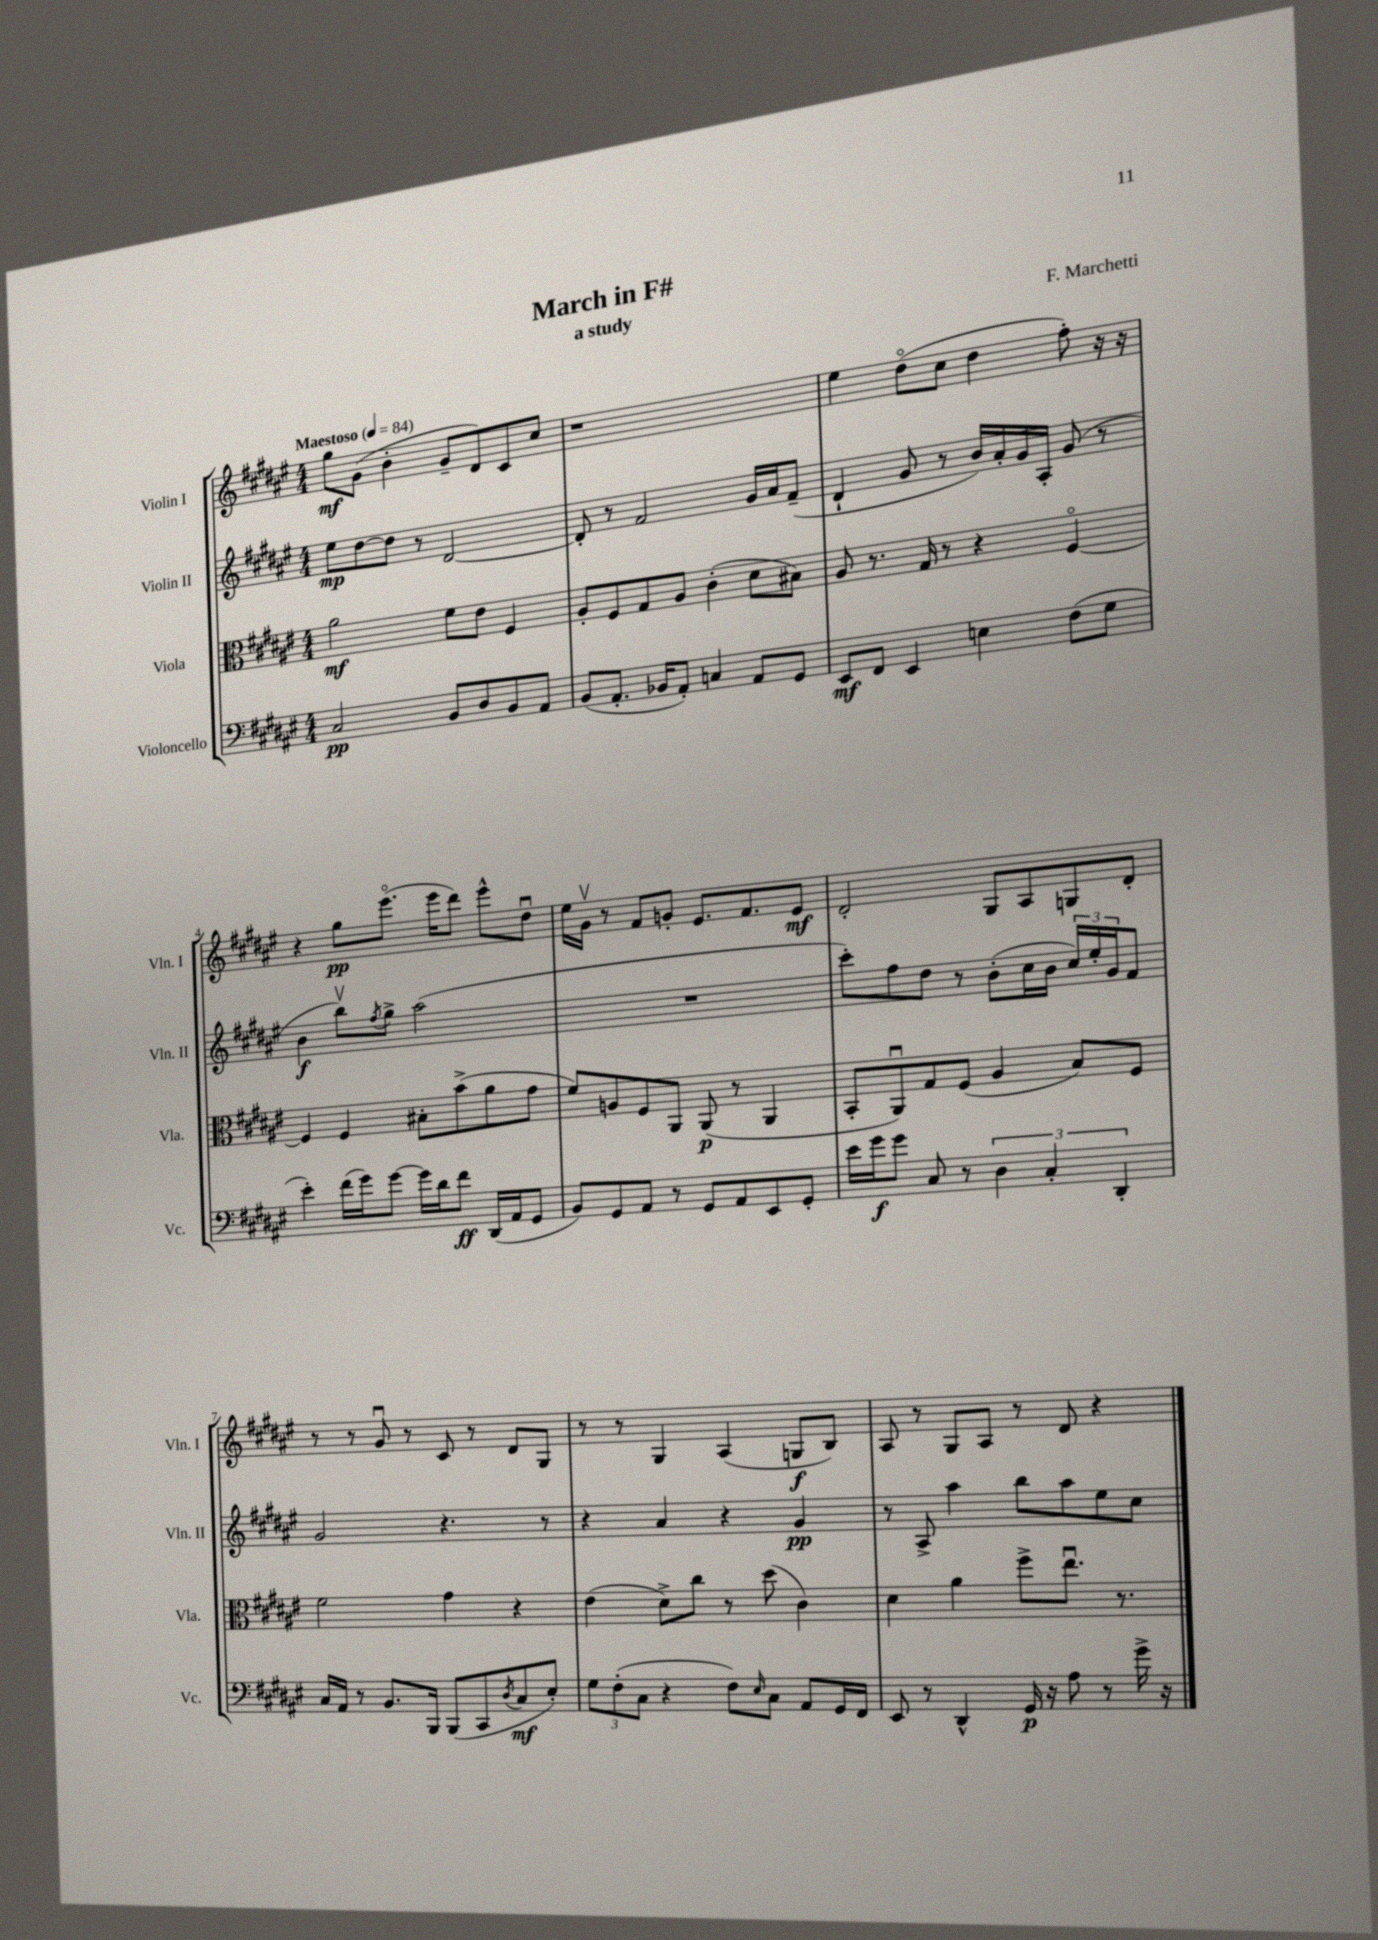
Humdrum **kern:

**kern	**kern	**kern	**kern
*staff4	*staff3	*staff2	*staff1
*clefF4	*clefC3	*clefG2	*clefG2
*k[f#c#g#d#a#e#]	*k[f#c#g#d#a#e#]	*k[f#c#g#d#a#e#]	*k[f#c#g#d#a#e#]
*M4/4	*M4/4	*M4/4	*M4/4
*MM84	*MM84	*MM84	*MM84
2C#	2a#	8ee#	8gg#
.	.	[8dd#	(8g#
.	.	8dd#]	4b'
.	.	8r	.
8BB	8f#	[2d#	8g#~
8D#	8e#	.	8d#)
8BB	4F#	.	8c#
8AA#	.	.	8cc#
=	=	=	=
(8BB	8A#'	8d#']	1r
8.AA#'	8F#	8r	.
.	8G#	2f#	.
16BB-	.	.	.
8AA#')	8A#	.	.
4C	(4c#'	.	.
8AA#	8d#	16g#	.
.	.	16a#	.
8GG#	8B#)	(8f#~	.
=	=	=	=
8EE#	8A#	4d#`	4ee#
8FF#	8.r	.	.
4EE#	.	8g#	(8dd#o
.	16G#	.	.
.	8r	8r	8cc#
4E	4r	16b)	4dd#
.	.	16a#'	.
.	.	16g#	.
.	.	16A#'	.
(8F#	[4F#o	(8g#	8ff#')
8G#	.	8r	16r
.	.	.	16r
=	=	=	=
4e#')	4F#]	4b	4r
(16f#	4F#	8bbv)	8gg#
16g#)	.	.	.
.	.	8qff#	.
[8g#	.	8gg#^	(8.eee#o
16g#]	8B#'	(2aa#	.
16d#	.	.	16eee#
8f#	(8b^	.	8ddd#)
(16DD#	8a#	.	8eee#^^
16AA#	.	.	.
8GG#	8g#	.	8dd#u
=	=	=	=
8BB)	8f#)	1r	16ee#
.	.	.	16g#v
8GG#	8A	.	8r
8AA#	8F#	.	8f#
8r	8AA#	.	8g'
8GG#	(8AA#	.	8.e#
8AA#	8r	.	.
.	.	.	8.f#
8EE#	4AA#	.	.
8GG#'	.	.	8e#
=	=	=	=
16e#	8BB'	8ccc#')	2d#'
16g#	.	.	.
8g#	8AA#u)	8ff#	.
8C#	8G#	8dd#	.
8r	(8F#	8r	.
6D#	4A#	(8b'	8G#
.	.	16cc#	8A#
6C#'	.	.	.
.	.	16b	.
.	8B)	24cc#)	8G
.	.	24ee#'	.
6DD#'	.	24g#	.
.	8F#	8f#	8d#'
=	=	=	=
16C#	2f#	2g#	8r
16AA#	.	.	.
8r	.	.	8r
8.BB	.	.	8g#u
.	.	.	8r
16BBB	.	.	.
(8BBB	4g#	4.r	8c#
8CC#	.	.	8r
8qD#	.	.	.
8C#	4r	.	8d#
8E#')	.	8r	8G#
=	=	=	=
12G#	(4e#	4r	8r
(12F#'	.	.	.
.	.	.	8r
12C#	.	.	.
4r	8d#^)	4a#	4G#
.	8cc#	.	.
8F#)	8r	4r	(4A#
16qqE#	.	.	.
8C#	(8dd#	.	.
8AA#	4c#)	4g#	8G
16GG#	.	.	8B)
16FF#	.	.	.
=	=	=	=
8EE#	4d#	8r	8A#
8r	.	8A#^	8r
4DD#^^	4a#	4aa#	8G#
.	.	.	8A#
16GG#	8ff#^	8bb	8r
16r	.	.	.
8A#	8.ee#u	8aa#	8d#
8r	.	8ee#	4r
.	8.r	.	.
16g#^	.	8cc#	.
16r	.	.	.
==	==	==	==
*-	*-	*-	*-
